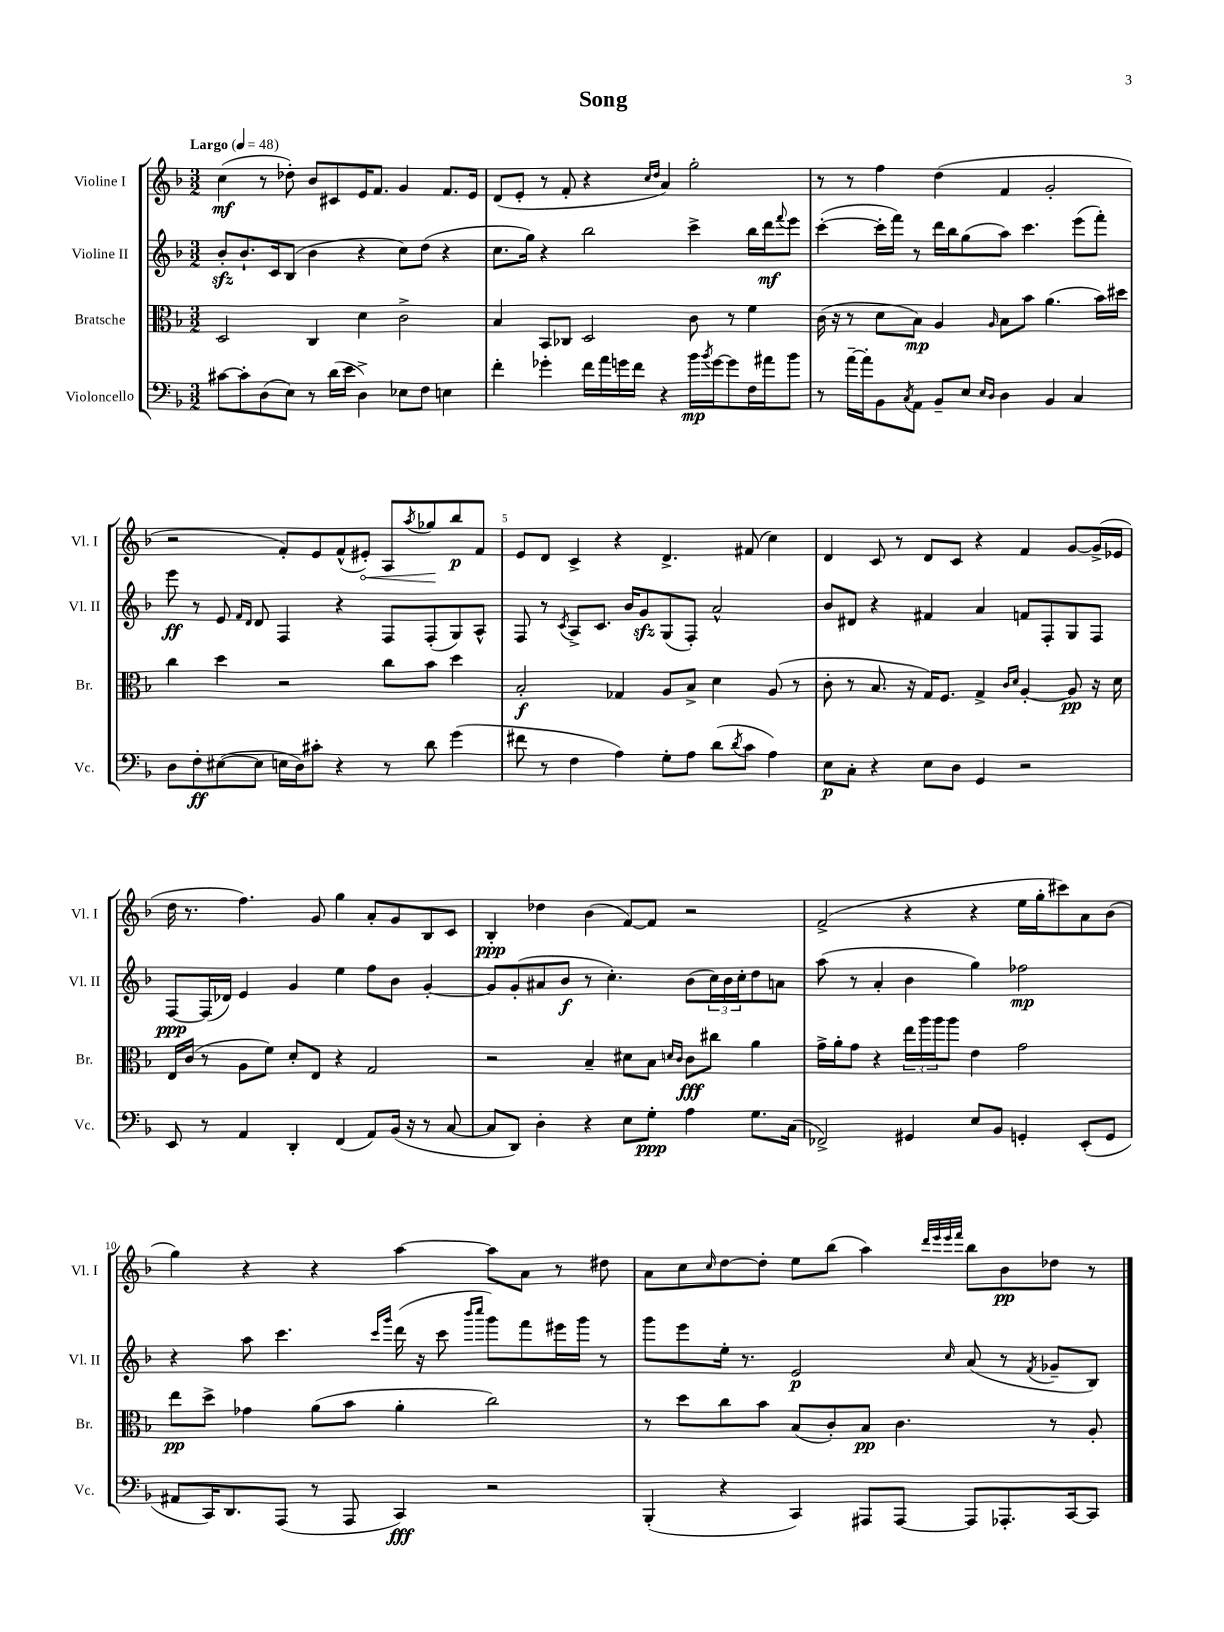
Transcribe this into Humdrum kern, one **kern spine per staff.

**kern	**kern	**kern	**kern
*staff4	*staff3	*staff2	*staff1
*clefF4	*clefC3	*clefG2	*clefG2
*k[b-]	*k[b-]	*k[b-]	*k[b-]
*M3/2	*M3/2	*M3/2	*M3/2
*MM48	*MM48	*MM48	*MM48
[8c#	2D	8b-'	(4cc
8c#']	.	8.b-`	.
(8D	.	.	8r
.	.	16c	.
8E)	.	(8B-	8dd-')
8r	4C	4b-	8b-
(16d	.	.	8c#
16e	.	.	.
4D^)	4d	4r	16e
.	.	.	8.f
8E-	2c^	8cc)	4g
8F	.	(8dd	.
4E	.	4r	8.f
.	.	.	16e
=	=	=	=
4f'	4B-	8.cc	(8d
.	.	.	8e'
.	.	16gg)	.
4g-'	8BB-	4r	8r
.	8C-	.	8f'
16f	2D	2bb-	4r
16a	.	.	.
16g	.	.	.
16f	.	.	.
.	.	.	16qqcc
.	.	.	16qqdd
4r	.	.	4a)
16b-	8c	4ccc^	2gg'
8qb-	.	.	.
[16g	.	.	.
8g]	8r	.	.
16F	4f	16bb-	.
16a#	.	16ddd	.
.	.	8qqfff	.
8b-	.	8eee	.
=	=	=	=
8r	(16c	([4ccc'	8r
.	16r	.	.
[16a~	8r	.	8r
16a']	.	.	.
8BB-	8d	16ccc']	4ff
.	.	16fff)	.
8qC	.	.	.
8AA	8B-)	8r	.
8BB-~	4A	16ddd	(4dd
.	.	16bb-	.
8E	.	(8gg	.
16qqE	.	.	.
16qqD	16qqA	.	.
4D	8B-	8aa)	4f
.	8b-	4.ccc	.
4BB-	(4.a	.	2g'
4C	.	(8eee	.
.	16b-)	8fff')	.
.	16dd#	.	.
=	=	=	=
8D	4cc	8eee	2r
8F'	.	8r	.
([8E#	4dd	8e	.
.	.	16qqf	.
.	.	16qqd	.
8E#]	.	8d	.
16E	2r	4F	8f')
16D)	.	.	.
8c#'	.	.	8e
4r	.	4r	(8f^^
.	.	.	8e#')
8r	8cc	8F	8A
.	.	.	8qaa
8d	8b-	(8F'	8gg-
(4g	4dd	8G)	8bb-
.	.	8A^^	8f
=	=	=	=
8f#	2B-'	8F	8e
8r	.	8r	8d
.	.	8qc	.
4F	.	8A^	4c^
.	.	8.c	.
4A)	4G-	.	4r
.	.	16b-	.
.	.	8g	.
8G'	8A	(8G	4.d^
8A	8B-^	8F')	.
(8d	4d	2a^^	.
8qd	.	.	.
8c	.	.	(8f#
4A)	(8A	.	4cc)
.	8r	.	.
=	=	=	=
8E	8c'	8b-	4d
8C'	8r	8d#	.
4r	8.B-	4r	8c
.	.	.	8r
.	16r	.	.
8E	16G)	4f#	8d
.	8.F	.	.
8D	.	.	8c
4GG	4G^	4a	4r
.	16qqc	.	.
.	16qqd	.	.
2r	[4A'	8f	4f
.	.	8F'	.
.	8A]	8G	[8g
.	16r	8F	(16g^]
.	16d	.	16e-
=	=	=	=
8EE	16E	[8F	16dd
.	(16c	.	8.r
8r	8r	(16F]	.
.	.	16d-)	.
4AA	8A	4e	4.ff)
.	8f)	.	.
4DD'	8d'	4g	.
.	8E	.	8g
(4FF	4r	4ee	4gg
8AA)	2G	8ff	8a'
(16BB-	.	8b-	8g
16r	.	.	.
8r	.	[4g'	8B-
[8C	.	.	8c
=	=	=	=
8C]	2r	8g]	4B-'
8DD)	.	(8g'	.
4D'	.	8a#	4dd-
.	.	8b-	.
4r	4B-~	8r	(4b-
.	.	4.cc')	.
8E	8d#	.	[8f)
8G'	8B-	.	8f]
.	16qqd	.	.
.	16qqc	.	.
4A	8c	(8b-	2r
.	8cc#	24cc)	.
.	.	24b-	.
.	.	24cc'	.
8.G	4a	8dd	.
.	.	8a	.
(16C	.	.	.
=	=	=	=
2FF-^)	16g^	(8aa	(2f^
.	16a'	.	.
.	8g	8r	.
.	4r	4a'	.
4GG#	24ee	4b-	4r
.	24aa	.	.
.	24aa	.	.
.	8aa	.	.
8E	4e	4gg)	4r
8BB-	.	.	.
4GG'	2g	2ff-	16ee
.	.	.	16gg'
.	.	.	8ccc#)
(8EE'	.	.	8a
8GG	.	.	(8b-
=	=	=	=
8AA#	8ee	4r	4gg)
16CC)	8dd^	.	.
8.DD	.	.	.
.	4g-	8aa	4r
(8AAA	.	4.ccc	.
8r	(8a	.	4r
8AAA	8b-	.	.
.	.	16qqccc	.
.	.	16qqggg	.
4CC)	4a'	(16ddd	[4aa
.	.	16r	.
.	.	8ccc	.
.	.	16qqbbb-	.
.	.	16qqcccc	.
2r	2cc)	8ggg)	8aa]
.	.	8fff	8a
.	.	16eee#	8r
.	.	16ggg	.
.	.	8r	8dd#
=	=	=	=
(4BBB-'	8r	8ggg	8a
.	8dd	8eee	8cc
.	.	.	16qqcc
4r	8cc	16ee'	[8dd
.	.	8.r	.
.	8b-	.	8dd']
4CC)	(8B-	2e	8ee
.	8c')	.	(8bb-
8AAA#	8B-	.	4aa)
[8AAA#	4.c	.	.
.	.	.	32qqddd
.	.	.	32qqeee
.	.	.	32qqeee
.	.	16qqcc	32qqfff
8AAA#]	.	(8a	8bb-
8.AAA-'	.	8r	8b-
.	.	8qf	.
.	8r	8g-~	8dd-
[16CC	.	.	.
8CC]	8A'	8B-)	8r
==	==	==	==
*-	*-	*-	*-
